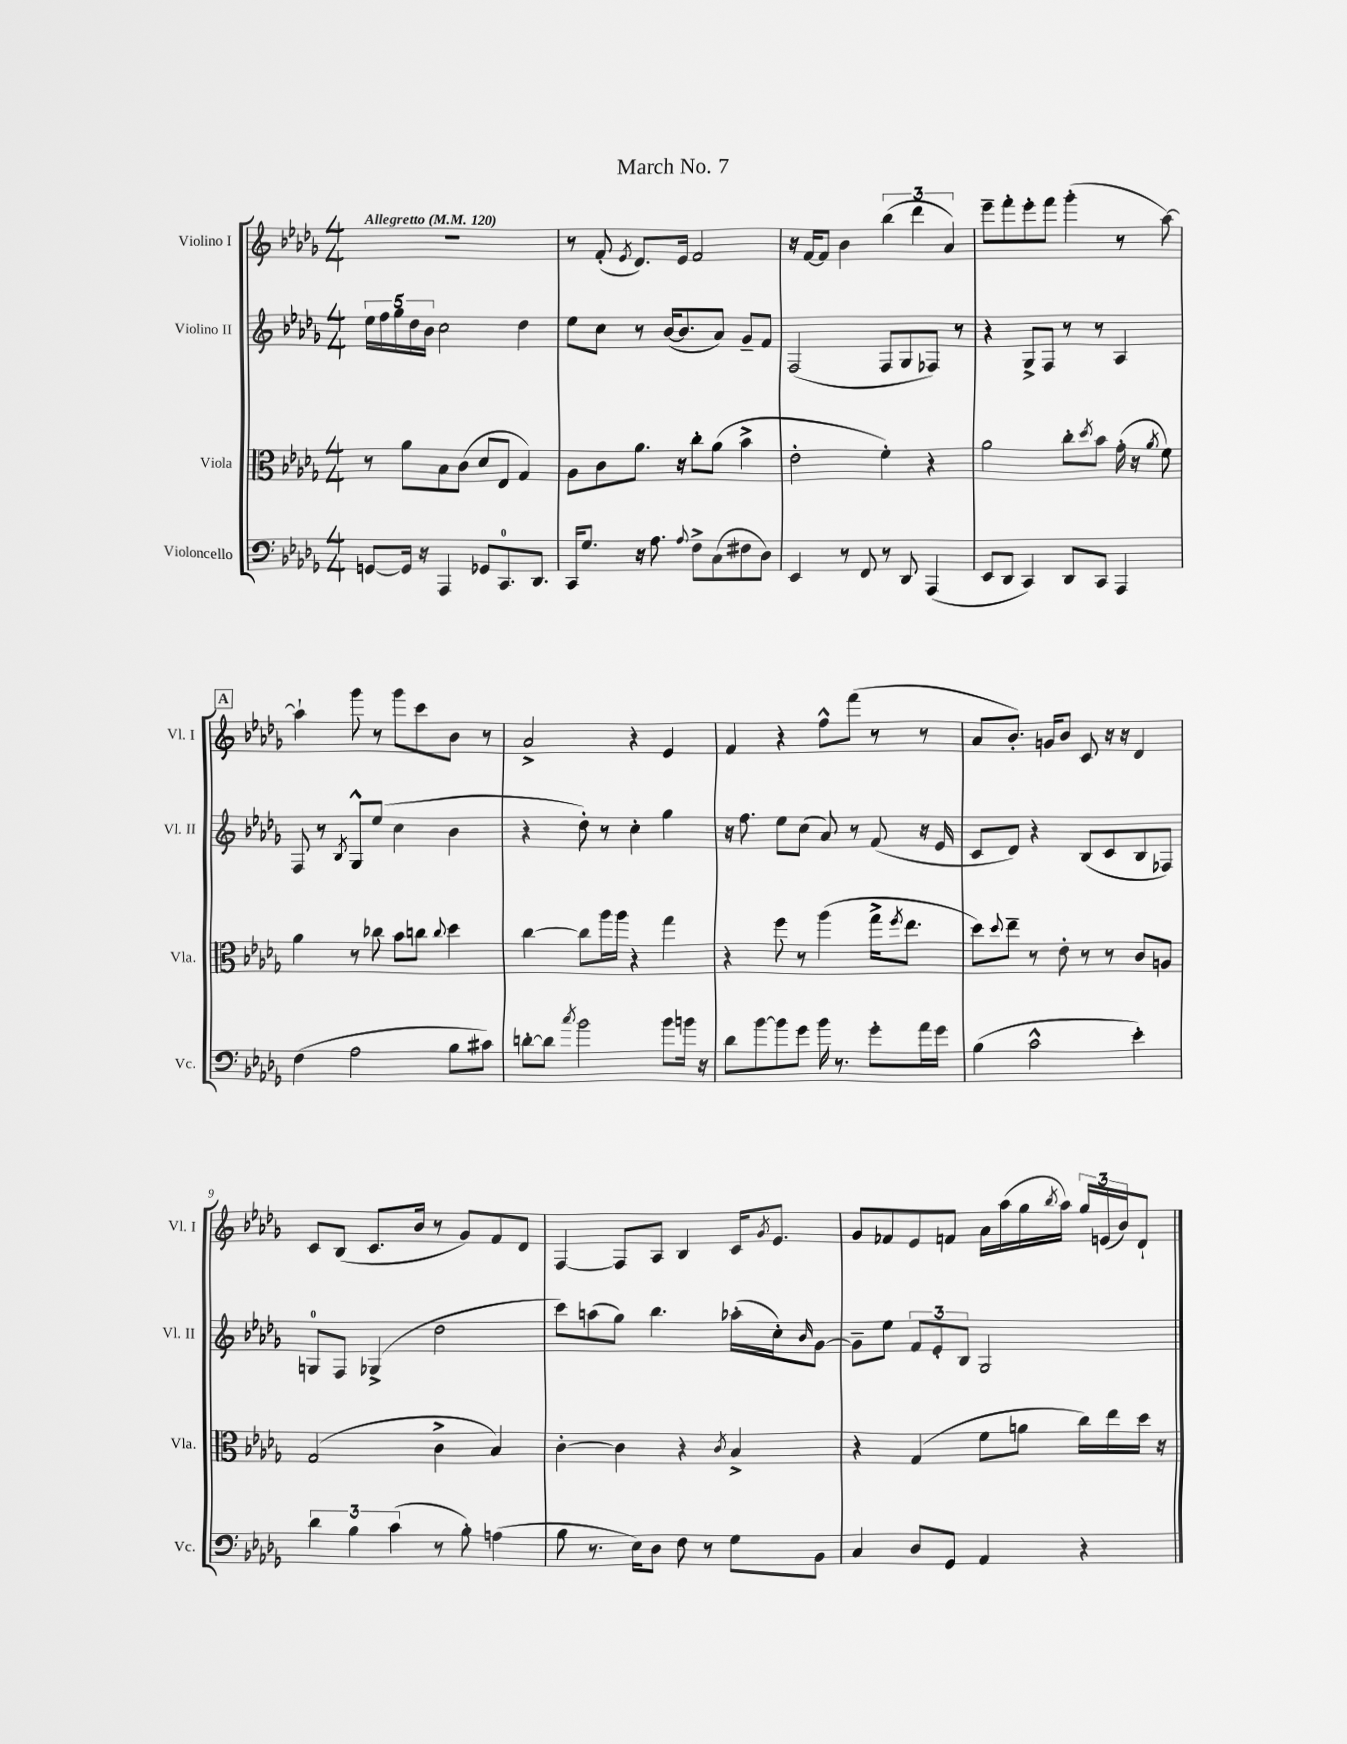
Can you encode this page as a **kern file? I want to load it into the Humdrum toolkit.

**kern	**kern	**kern	**kern
*staff4	*staff3	*staff2	*staff1
*clefF4	*clefC3	*clefG2	*clefG2
*k[b-e-a-d-g-]	*k[b-e-a-d-g-]	*k[b-e-a-d-g-]	*k[b-e-a-d-g-]
*M4/4	*M4/4	*M4/4	*M4/4
*MM120	*MM120	*MM120	*MM120
[8GG	8r	20ee-	1r
.	.	20ff	.
.	.	20gg-	.
16GG]	8a-	.	.
.	.	20dd-	.
16r	.	.	.
.	.	20b-	.
4AAA-	8B-	2cc	.
.	(8c	.	.
8GG-	8d-	.	.
8.CC	8E-	.	.
.	4G-)	4dd-	.
8.DD-	.	.	.
=	=	=	=
16CC	8A-	8ee-	8r
8.G-	.	.	.
.	8c	8cc	(8f'
.	.	.	8qe-
16r	8.a-	8r	8.d-)
8.A-	.	.	.
.	.	([16b-	.
.	16r	8.b-]	16e-
8qqA-	.	.	.
8F^	8cc'	.	2f
(8C	(8a-	8a-)	.
8F#	4b-^	8g-~	.
8D-)	.	8f	.
=	=	=	=
4EE-	2e-'	(2F	16r
.	.	.	[16f
.	.	.	8f]
8r	.	.	4b-
8FF	.	.	.
8r	4f')	8F	(6bb-
8DD-	.	8G-	.
.	.	.	6ddd-
(4AAA-	4r	8F-)	.
.	.	.	6a-)
.	.	8r	.
=	=	=	=
8EE-	2a-	4r	8eee-~
8DD-	.	.	8fff'
4CC)	.	8G-^	8eee-'
.	.	8F	8fff
8DD-	8cc'	8r	(4ggg-'
.	8qdd-	.	.
8CC	8b-	8r	.
4AAA-	(16g-'	4A-	8r
.	16r	.	.
.	8qa-	.	.
.	8f)	.	[8aa-)
=	=	=	=
(4F	4a-	8F	4aa-`]
.	.	8r	.
.	.	8qB-	.
2A-	8r	8G-^^	8ggg-
.	8cc-	(8ee-	8r
.	8b-	4cc	8ggg-
.	8cc	.	8ccc
.	8qqcc	.	.
8B-	4dd-	4b-	8b-
8c#)	.	.	8r
=	=	=	=
[8d'	[4cc	4r	2a-^
8d]	.	.	.
8qcc	.	.	.
2b-	8cc]	8dd-')	.
.	16aa-	8r	.
.	16aa-	.	.
.	4r	4cc'	4r
8b-	4gg-	4gg-	4e-
16b	.	.	.
16r	.	.	.
=	=	=	=
8d-	4r	16r	4f
.	.	8.ff	.
[8b-	.	.	.
8b-]	8ff	8ee-	4r
8g-	8r	(8cc	.
16b-	(4aa-	8a-)	8ff^^
8.r	.	.	.
.	.	8r	(8fff
8g-'	16gg-^	(8f	8r
.	8qff	.	.
.	8.ee-	.	.
16a-	.	16r	8r
16g-	.	16e-	.
=	=	=	=
(4B-	8dd-)	8c	8a-
.	8qqdd-	.	.
.	8ee-~	8d-)	8.b-')
2c^^	8r	4r	.
.	.	.	16g
.	8e-'	.	8b-
.	8r	(8B-	8c
.	8r	8c	16r
.	.	.	16r
4e-')	8c	8B-	4d-
.	8A	8F-)	.
=	=	=	=
6d-	(2G-	8G	8c
.	.	8F	(8B-
6B-	.	.	.
.	.	(4G-^	8.c
(6c	.	.	.
.	.	.	16b-
8r	4c^	2dd-	8r
8B-')	.	.	8g-)
(4A	4B-)	.	8f
.	.	.	8d-
=	=	=	=
8B-	[4c'	8ccc)	[4F
8.r	.	(8aa	.
.	4c]	8gg-)	8F]
16E-)	.	.	.
8D-	.	4.bb-	8A-
8F	4r	.	4B-
8r	.	.	.
.	8qc	.	.
8G-	4B-^	(16aa-'	16c
.	.	.	8qg-
.	.	16cc')	8.e-
.	.	16qqb-	.
8BB-	.	[8g-	.
=	=	=	=
4C	4r	8g-~]	8g-
.	.	8ee-	8f-
8D-	(4G-	12f	8e-
.	.	12e-'	.
8GG-	.	.	8f
.	.	12B-	.
4AA-	8f	2G-	16a-
.	.	.	(16aa-
.	8a	.	16gg-
.	.	.	8qbb-
.	.	.	16aa-)
4r	16cc)	.	24gg-
.	.	.	(24e
.	16ee-	.	.
.	.	.	24b-)
.	16dd-	.	8d-`
.	16r	.	.
==	==	==	==
*-	*-	*-	*-
